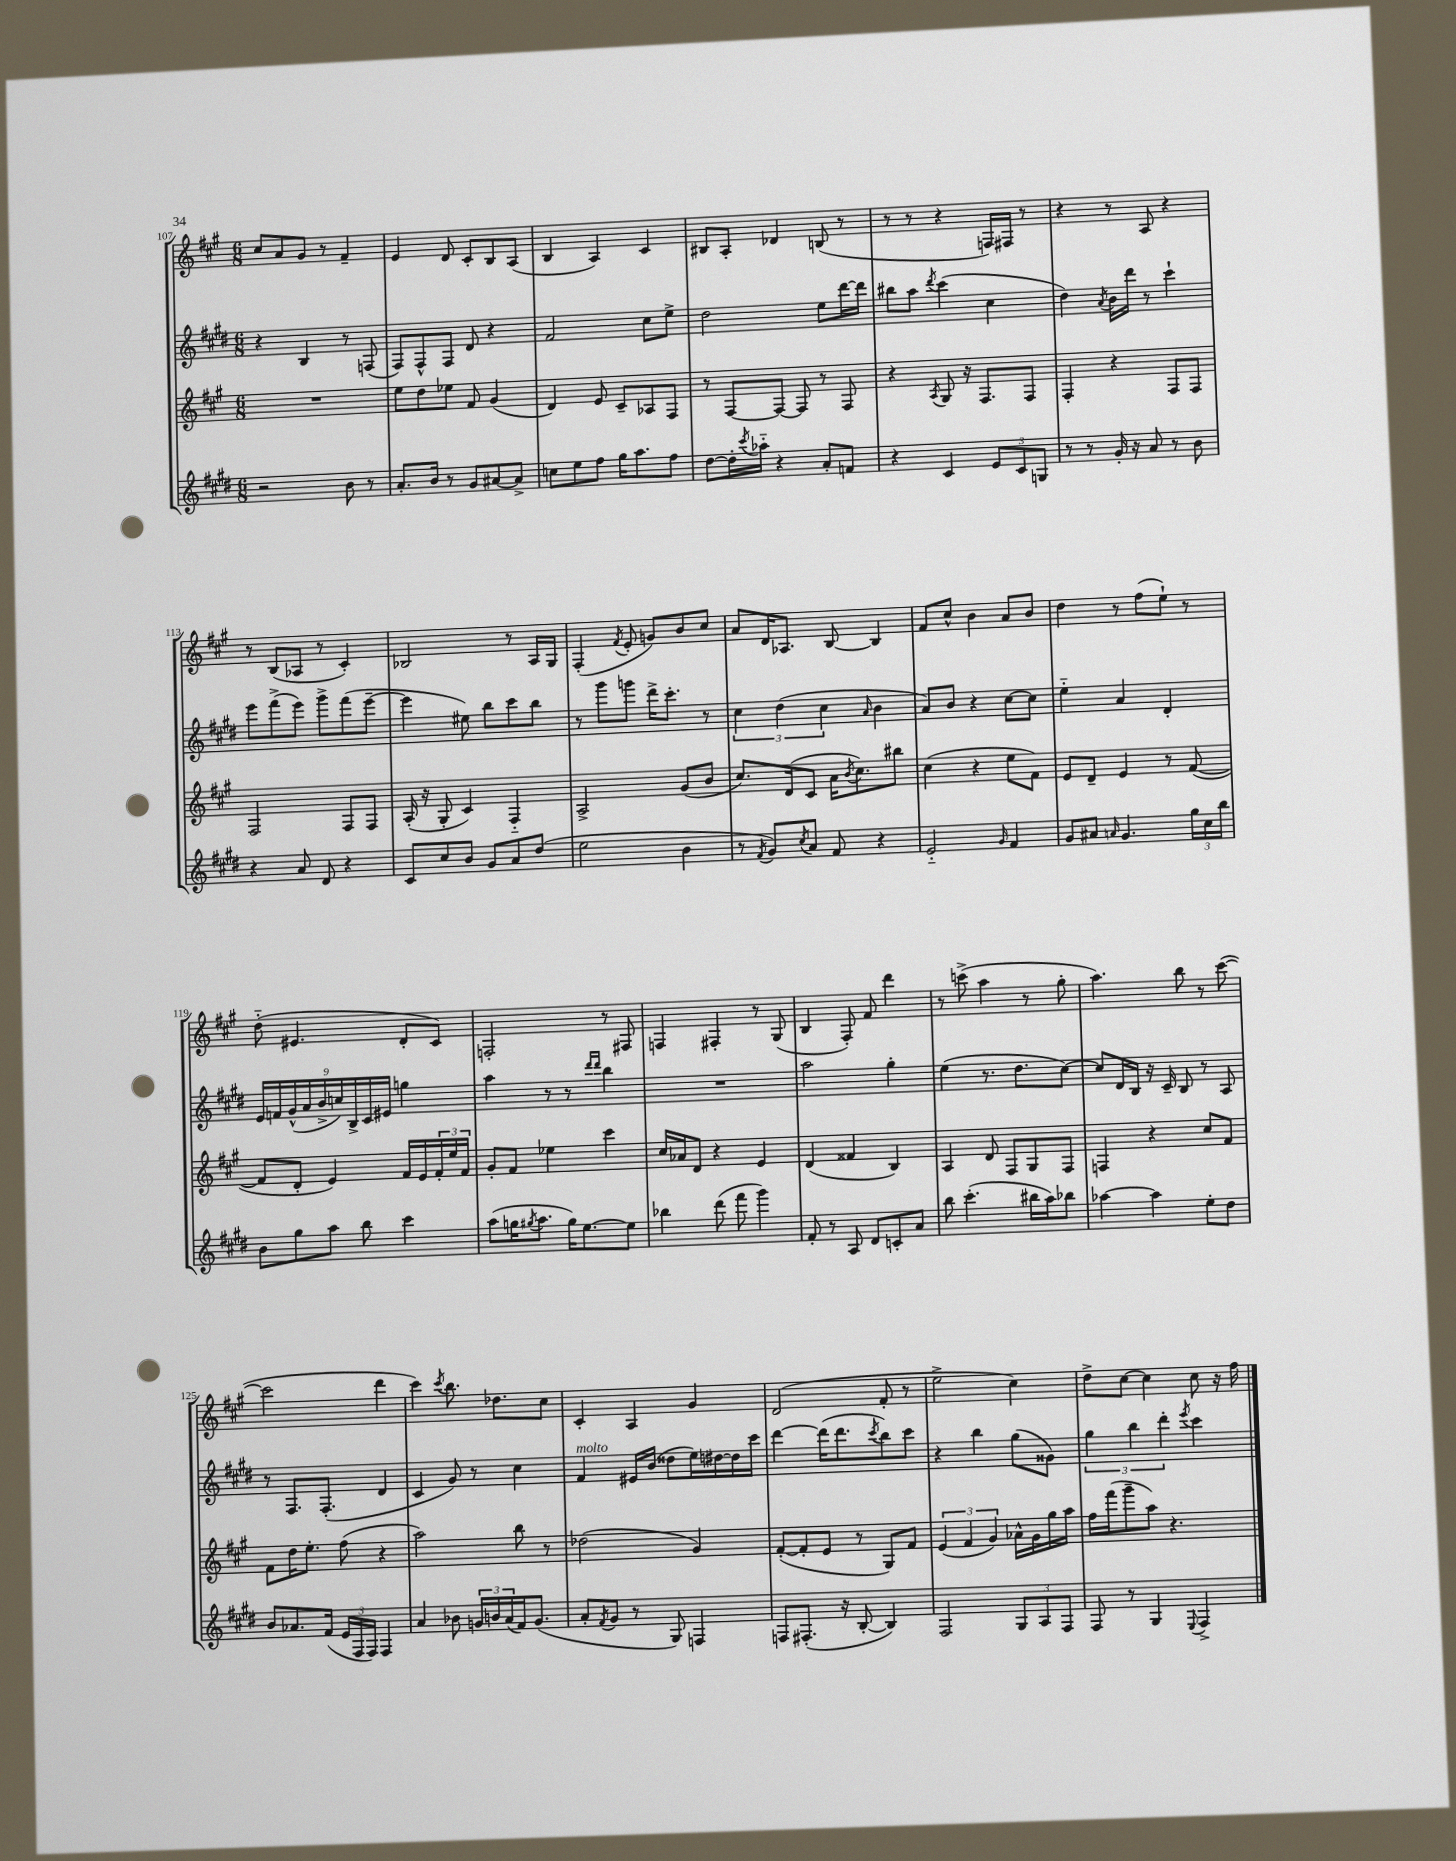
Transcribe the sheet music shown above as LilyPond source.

<<
\new StaffGroup <<
\new Staff = "s0" {
    \clef treble \key a \major \numericTimeSignature \time 6/8
    cis''8 a'8 gis'8 r8 fis'4-- |
    e'4 d'8 cis'8-. b8 a8( |
    b4 a4) cis'4 |
    bis8 a8-. des'4 b8( r8 |
    r8 r8 r4 f16) fis16 r8 |
    r4 r8 a8 r4 |
    r8 b8( aes8 r8 cis'4-.) |
    bes2 r8 a16 gis16 |
    fis4-.( \acciaccatura { fis'8 } e'8-. g'8) b'8 cis''8 |
    a'8 d'16 aes8. b8~ b4 |
    fis'8 cis''8-^ b'4 a'8 b'8 |
    d''4 r8 fis''8( e''8-!) r8 |
    d''8-_( eis'4. d'8-. cis'8) |
    f2-. r8 fis8 |
    f4 fis4-. r8 gis8( |
    b4 fis8-.) fis'8 d'''4 |
    r8 c'''8->( a''4 r8 gis''8-. |
    a''4.) b''8 r8 cis'''8~( |
    cis'''2 d'''4 |
    cis'''4) \acciaccatura { cis'''8 } b''8. des''8. cis''8 |
    cis'4-. a4 gis'4 |
    d'2( fis'8-. r8 |
    e''2-> cis''4) |
    d''8-> cis''8~ cis''4 cis''8 r16 fis''16 \bar "|." |
}
\new Staff = "s1" {
    \clef treble \key e \major \numericTimeSignature \time 6/8
    r4 b4 r8 f8( |
    fis8) fis8-^ fis8 dis'8 r4 |
    fis'2 cis''8 e''8-> |
    dis''2 e''8 dis'''16~ dis'''16 |
    bis''8 a''8 \acciaccatura { dis'''8 } cis'''4( cis''4 |
    dis''4) \acciaccatura { a'8 } b'16 dis'''16 r8 cis'''4-! |
    e'''8 fis'''8->( e'''8) gis'''8-> fis'''8( e'''8~-- |
    e'''4 eis''8) b''8 cis'''8 b''8 |
    r8 gis'''8 g'''8 dis'''16-> cis'''8.-. r8 |
    \tuplet 3/2 { cis''4 dis''4( cis''4 } \grace { a'16 } b'4 |
    a'8) b'8 r4 cis''8~ cis''8 |
    e''4-_ a'4 dis'4-. |
    \tuplet 9/8 { e'16 f'16 gis'16-^( a'16 b'16-> c''16) b16-> cis'16 eis'16 } g''4 |
    a''4 r8 r8 \grace { dis'''16 dis'''16 } b''4 |
    R2. |
    a''2 gis''4-. |
    e''4( r8. dis''8. cis''8~) |
    cis''8 dis'16 b16 r16 cis'16-- b8 r8 a8 |
    r8 fis8. fis8.-.( dis'4 |
    cis'4 gis'8) r8 cis''4 |
    fis'4^\markup { \italic "molto" } eis'16 b'16( disis''8 e''16) dis''16~ dis''16 cis'''16 |
    dis'''4~ dis'''16( dis'''8. \acciaccatura { cis'''8 } b''8) cis'''8 |
    r4 b''4 gis''8( gisis'8) |
    \tuplet 3/2 { gis''4 b''4 dis'''4-. } \acciaccatura { e'''8 } cis'''4 \bar "|." |
}
\new Staff = "s2" {
    \clef treble \key a \major \numericTimeSignature \time 6/8
    R2. |
    e''8 d''8 ees''8 fis'8 gis'4( |
    d'4) e'8 cis'8-- aes8 fis8 |
    r8 fis8~ fis8~ fis8 r8 fis8 |
    r4 \acciaccatura { a8 } gis8 r16 fis8. fis8 |
    fis4-. r4 fis8 fis8 |
    fis2 fis8 fis8 |
    a16-.( r16 gis8-. cis'4) fis4-_ |
    a2-> gis'8( b'8 |
    cis''8.) d'16( cis'8 a'16 \acciaccatura { b'8 } cis''8.) bis''8 |
    cis''4( r4 e''8 fis'8) |
    e'8 d'8-- e'4 r8 fis'8~( |
    fis'8 d'8-. e'4) fis'16 e'16 \tuplet 3/2 { fis'16-. e''16 fis'16 } |
    gis'8-. fis'8 ees''4 cis'''4 |
    cis''16 aes'16 d'8 r4 e'4 |
    d'4( fisis'4 b4) |
    a4 d'8 fis8 gis8 fis8 |
    f4 r4 cis''8 fis'8 |
    fis'8 d''16 e''8.-. fis''8( r4 |
    a''2) b''8 r8 |
    des''2( gis'4) |
    fis'8~-.( fis'8-. e'8 r8 gis8) fis'8 |
    \tuplet 3/2 { e'4( fis'4 gis'4) } aes'16-^ gis'16 gis''16 a''16 |
    fis''16 fis'''16( gis'''8-- a''8) r4. \bar "|." |
}
\new Staff = "s3" {
    \clef treble \key e \major \numericTimeSignature \time 6/8
    r2 b'8 r8 |
    a'8.-. b'16 r8 gis'8 ais'8~ ais'8-> |
    c''8 e''8 fis''8 gis''16 a''8. fis''8 |
    dis''8~ dis''16-. \acciaccatura { cis'''8 } aes''16-_ r4 a'8-. f'8 |
    r4 cis'4 \tuplet 3/2 { e'8 cis'8 g8 } |
    r8 r8 gis'16-. r16 a'8 r8 b'8 |
    r4 a'8 dis'8 r4 |
    cis'8 cis''8 b'8 gis'8 a'8 dis''8( |
    e''2 b'4 |
    r8 \acciaccatura { fis'8 } gis'8) \acciaccatura { cis''8 } a'8 fis'8 r4 |
    e'2-_ \grace { gis'16 } fis'4 |
    gis'8 ais'8 \grace { a'16 } gis'4. \tuplet 3/2 { gis''16 cis''16 b''16 } |
    b'8 gis''8 a''8 b''8 cis'''4 |
    a''8( g''16 \acciaccatura { gis''8 } a''8. gis''16) e''8.~ e''8 |
    bes''4 dis'''8( fis'''8 gis'''4) |
    fis'8-. r8 a8 dis'8 c'8-. a'8 |
    b''8 cis'''4.-.( bis''16 a''16) bes''8 |
    aes''4~ aes''4 e''8-. dis''8 |
    b'8 aes'8. fis'16( \tuplet 3/2 { e'16 fis16 fis16) } fis4 |
    a'4 bes'8 \tuplet 3/2 { g'16 b'16 a'16( } fis'16) g'8.( |
    a'8-. \acciaccatura { fis'8 } gis'8 r8 gis8) f4 |
    f8 fis8.-.( r16 b8~-. b4) |
    fis2 \tuplet 3/2 { gis8 a8 fis8 } |
    fis8 r8 gis4 \appoggiatura { e8 } fis4-> \bar "|." |
}
>>
>>
\layout { \context { \Score currentBarNumber = #107 } }
